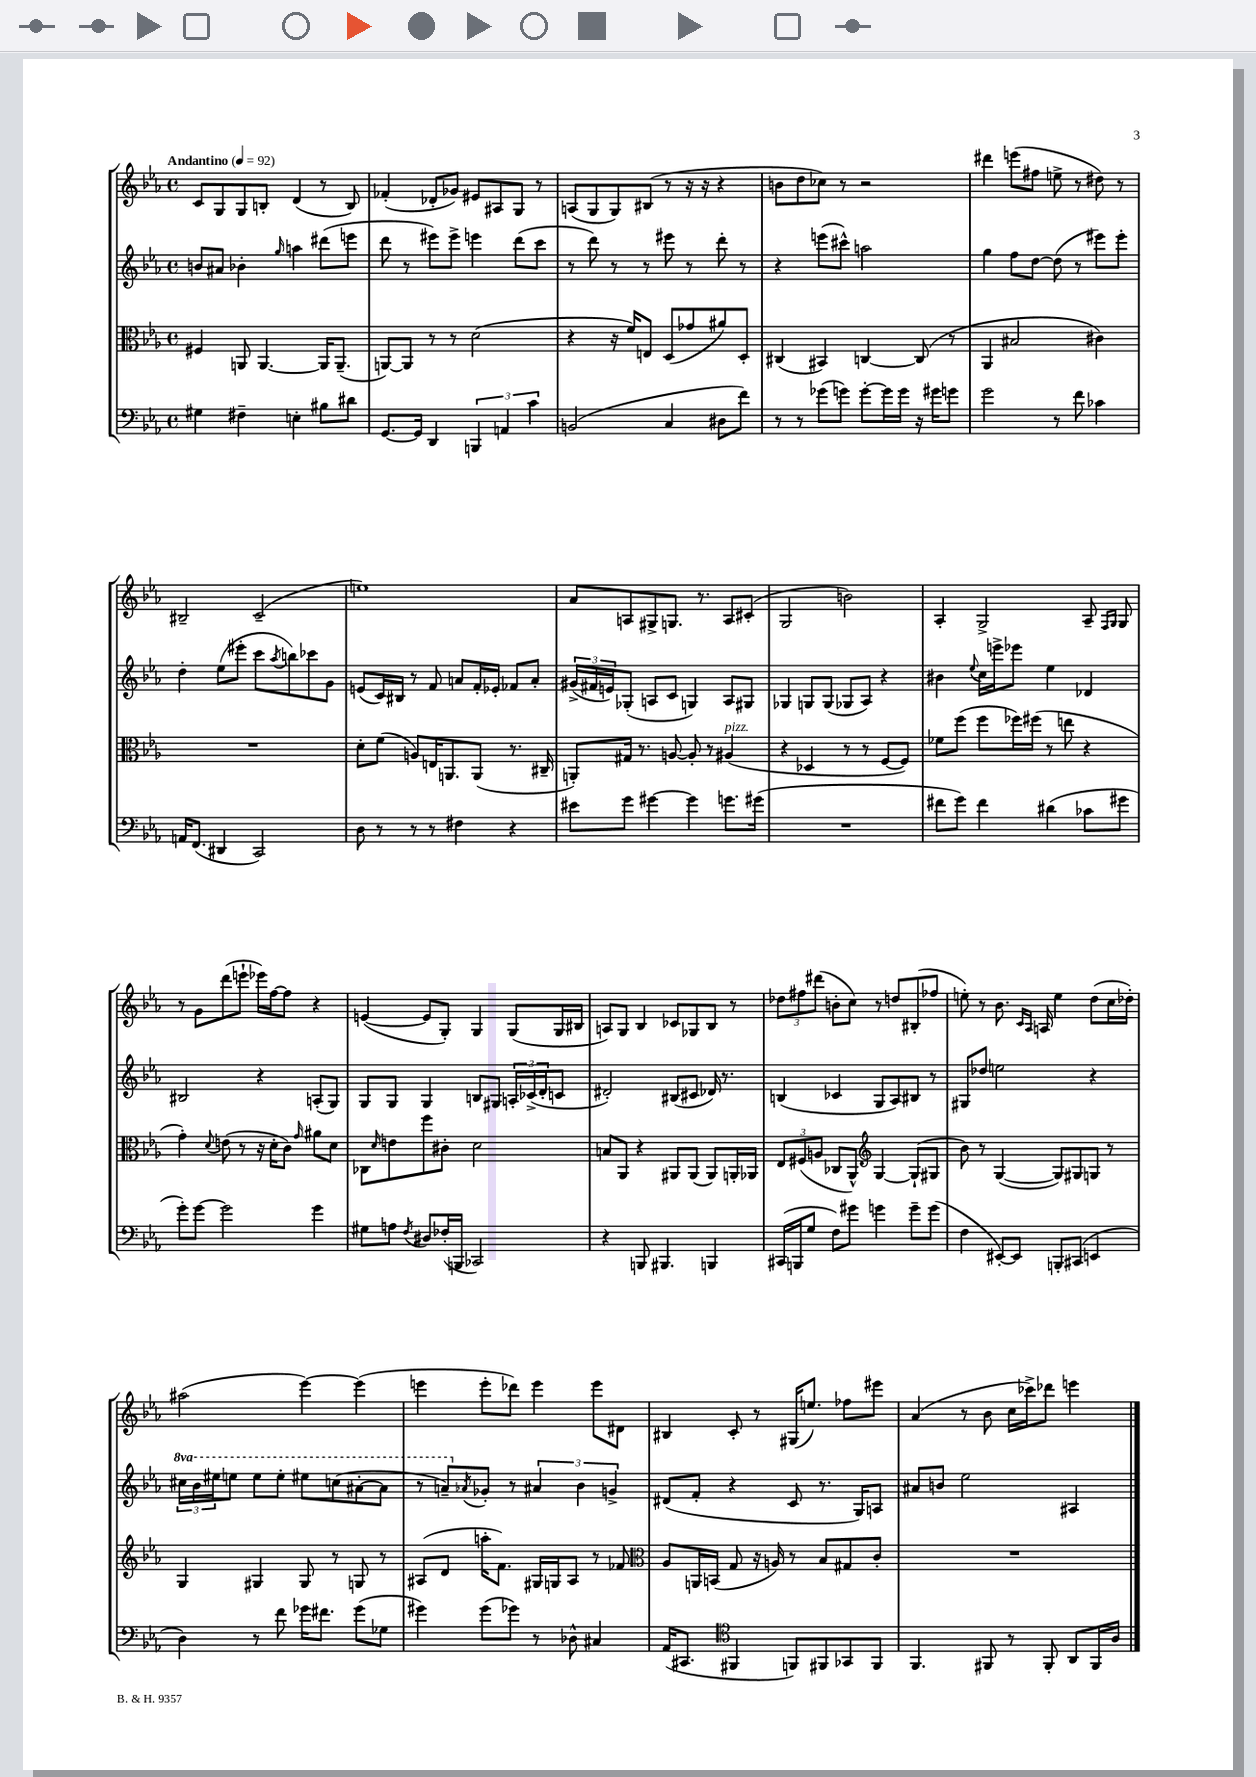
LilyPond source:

<<
\new StaffGroup <<
\new Staff = "s0" {
    \clef treble \key ees \major \defaultTimeSignature \time 4/4 \tempo "Andantino" 4 = 92
    c'8 g8 g8 b8-. d'4( r8 b8) |
    fes'4-.( des'8-. ges'8) eis'8 ais8 g8 r8 |
    a8( g8 g8) bis8( r8 r16 r16 r4 |
    b'8 d''8 ces''8) r8 r2 |
    dis'''4 e'''8( fis''8 e''8-> r8 dis''8) r8 |
    bis2-- c'2--( |
    e''1) |
    aes'8 a8 gis8-> g8. r8. a8 cis'8-.( |
    g2 b'2) |
    aes4-. g2-> aes8-- \grace { f16 g16 } g8 |
    r8 g'8 d'''8( e'''8-! ees'''16) f''16~ f''8 r4 |
    e'4~( e'8 g8-.) g4 g8( g16 bis16 |
    a8) g8 bes4 ces'8 ges8 bes8 r8 |
    \tuplet 3/2 { des''8 fis''8 dis'''8( } b'8-. c''8) r8 d''8 bis8-.( fes''8 |
    e''8-.) r8 bes'8. \grace { c'16 aes16 } a16 e''4 d''8( c''16 des''16-.) |
    ais''2( ees'''4~) ees'''4( |
    e'''4 e'''8-. des'''8) e'''4 e'''8 dis'8 |
    bis4 c'8-. r8 gis16( e''8.) fes''8 eis'''8 |
    aes'4( r8 bes'8 c''16 ces'''16->) des'''8 e'''4 \bar "|." |
}
\new Staff = "s1" {
    \clef treble \key ees \major \defaultTimeSignature \time 4/4 \set Staff.ottavationMarkups = #ottavation-simple-ordinals
    b'8 ais'8 bes'4-. \grace { g''16 } a''4 dis'''8( e'''8 |
    d'''8 r8 eis'''8) eis'''8-> e'''4 d'''8( c'''8 |
    r8 d'''8) r8 r8 eis'''8 r8 d'''8-. r8 |
    r4 e'''8( cis'''8-^) a''2 |
    g''4 f''8 d''8~ d''8( r8 eis'''8) eis'''8-. |
    d''4-. ees''8( eis'''8-. c'''8 \acciaccatura { aes''8 } b''8) ces'''8 g'8 |
    e'8( c'16) bis16 r8 f'8 a'8 f'16-. ees'16-. fes'8 a'8-. |
    \tuplet 3/2 { gis'16->( fis'16 e'16) } ges8-.( a8 c'8 g4) a8 gis8 |
    ges4 g8 g8( ges8 aes8) r4 |
    bis'4 \appoggiatura { ees''8 } c''16 e'''16-> ees'''8 ees''4 des'4 |
    bis2 r4 a8-.( g8) |
    g8 g8 g4 b8 gis8 \tuplet 3/2 { a16-. ces'16->( d'16-. } c'8 |
    dis'2-.) bis8( cis'8 des'16) r8. |
    b4( ces'4 g8 aes8) bis8 r8 |
    gis8 des''8 e''2 r4 |
    \tuplet 3/2 { \ottava #1 cis'''16 bes''16 eis'''16 } e'''8 e'''8 e'''8-. eis'''8 c'''8( ais''8~-. ais''8 |
    r8 a''8--) \ottava #0 \acciaccatura { aes'!8 } ges'8-. r8 \tuplet 3/2 { ais'4 bes'4 g'4-> } |
    dis'8( f'8-. r4 c'8 r8. g16) a8 |
    ais'8 b'8 ees''2 ais4 \bar "|." |
}
\new Staff = "s2" {
    \clef alto \key ees \major \defaultTimeSignature \time 4/4
    fis4 a,8 a,4.~ a,16 a,8.--( |
    a,8~) a,8 r8 r8 d'2( |
    r4 r16 f'16) e8 d8( ges'8 ais'8) d8-. |
    cis4( bis,4) c4~ c8( r8 |
    aes,4 bis2 cis'4) |
    R1 |
    d'8-. f'8( a8) e16 a,8. a,8( r8. cis16-- |
    a,8-.) gis16 r8. a8~ a8-. r8 ais4^\markup { \italic "pizz." }( |
    r4 des4 r8 r8 f8~ f8) |
    fes'8 f''8( f''8 fes''16) fis''16( r8 e''8 r4 |
    g'4-.) \appoggiatura { d'8 } e'8( r8 r16 d'16-. c'8) \grace { g'16 } ais'8 d'8 |
    ces8 \grace { d'16 } e'8 f''8 cis'8-. d'2 |
    b8 aes,8 r4 ais,8 ais,8( ais,8) a,16-. aes,16 |
    \tuplet 3/2 { ees8 fis8( a8 } ces8 aes,8-^) \clef treble g4~ g8-!( gis8 |
    bes'8) r8 g4~( g8) gis8 g8 r8 |
    g4 gis4 gis8 r8 g8 r8 |
    ais8( d'8 a''16-. f'8.) gis16 g16 ais8 r8 fes'8 |
    \clef alto aes8 a,16 b,16( g8 r16 a16) r8 bes8 gis8 c'8-. |
    R1 \bar "|." |
}
\new Staff = "s3" {
    \clef bass \key ees \major \defaultTimeSignature \time 4/4
    gis4 fis4-- e4-. bis8 dis'8 |
    g,8.~ g,16 d,4 \tuplet 3/2 { b,,4 a,4 c'4 } |
    b,2( c4 dis8 f'8) |
    r8 r8 ges'8( g'8) g'8~-. g'16 g'16 r16 gis'16 g'8 |
    g'2 r8 f'8 ces'4 |
    a,16 f,8.( dis,4 c,2) |
    d8 r8 r8 r8 fis4 r4 |
    eis'8 g'8 gis'4~ gis'4 g'8. gis'16( |
    R1 |
    fis'8 g'8) fis'4 dis'4( ces'8 gis'8 |
    g'8-.) g'8~ g'2 g'4 |
    gis8 a8 \acciaccatura { f8 } dis8 fes16-.( b,,16 ces,2) |
    r4 b,,8 bis,,4. b,,4 |
    cis,16( b,,16 g8 f8) gis'8 g'4 g'8-- g'8( |
    f4 eis,8~-.) eis,8 b,,8-. cis,8( e,4 |
    d4) r8 f'8 ges'16 fis'8. ges'8( ges8 |
    gis'4) gis'8( ges'8) r8 des8-^ cis4 |
    aes,16( cis,8. \clef tenor fis,4 f,8) fis,8 ges,8 fis,8 |
    f,4. fis,8 r8 fis,8-. aes,8 fis,16 aes16 \bar "|." |
}
>>
>>
\layout { \context { \Score \remove "Bar_number_engraver" } }
